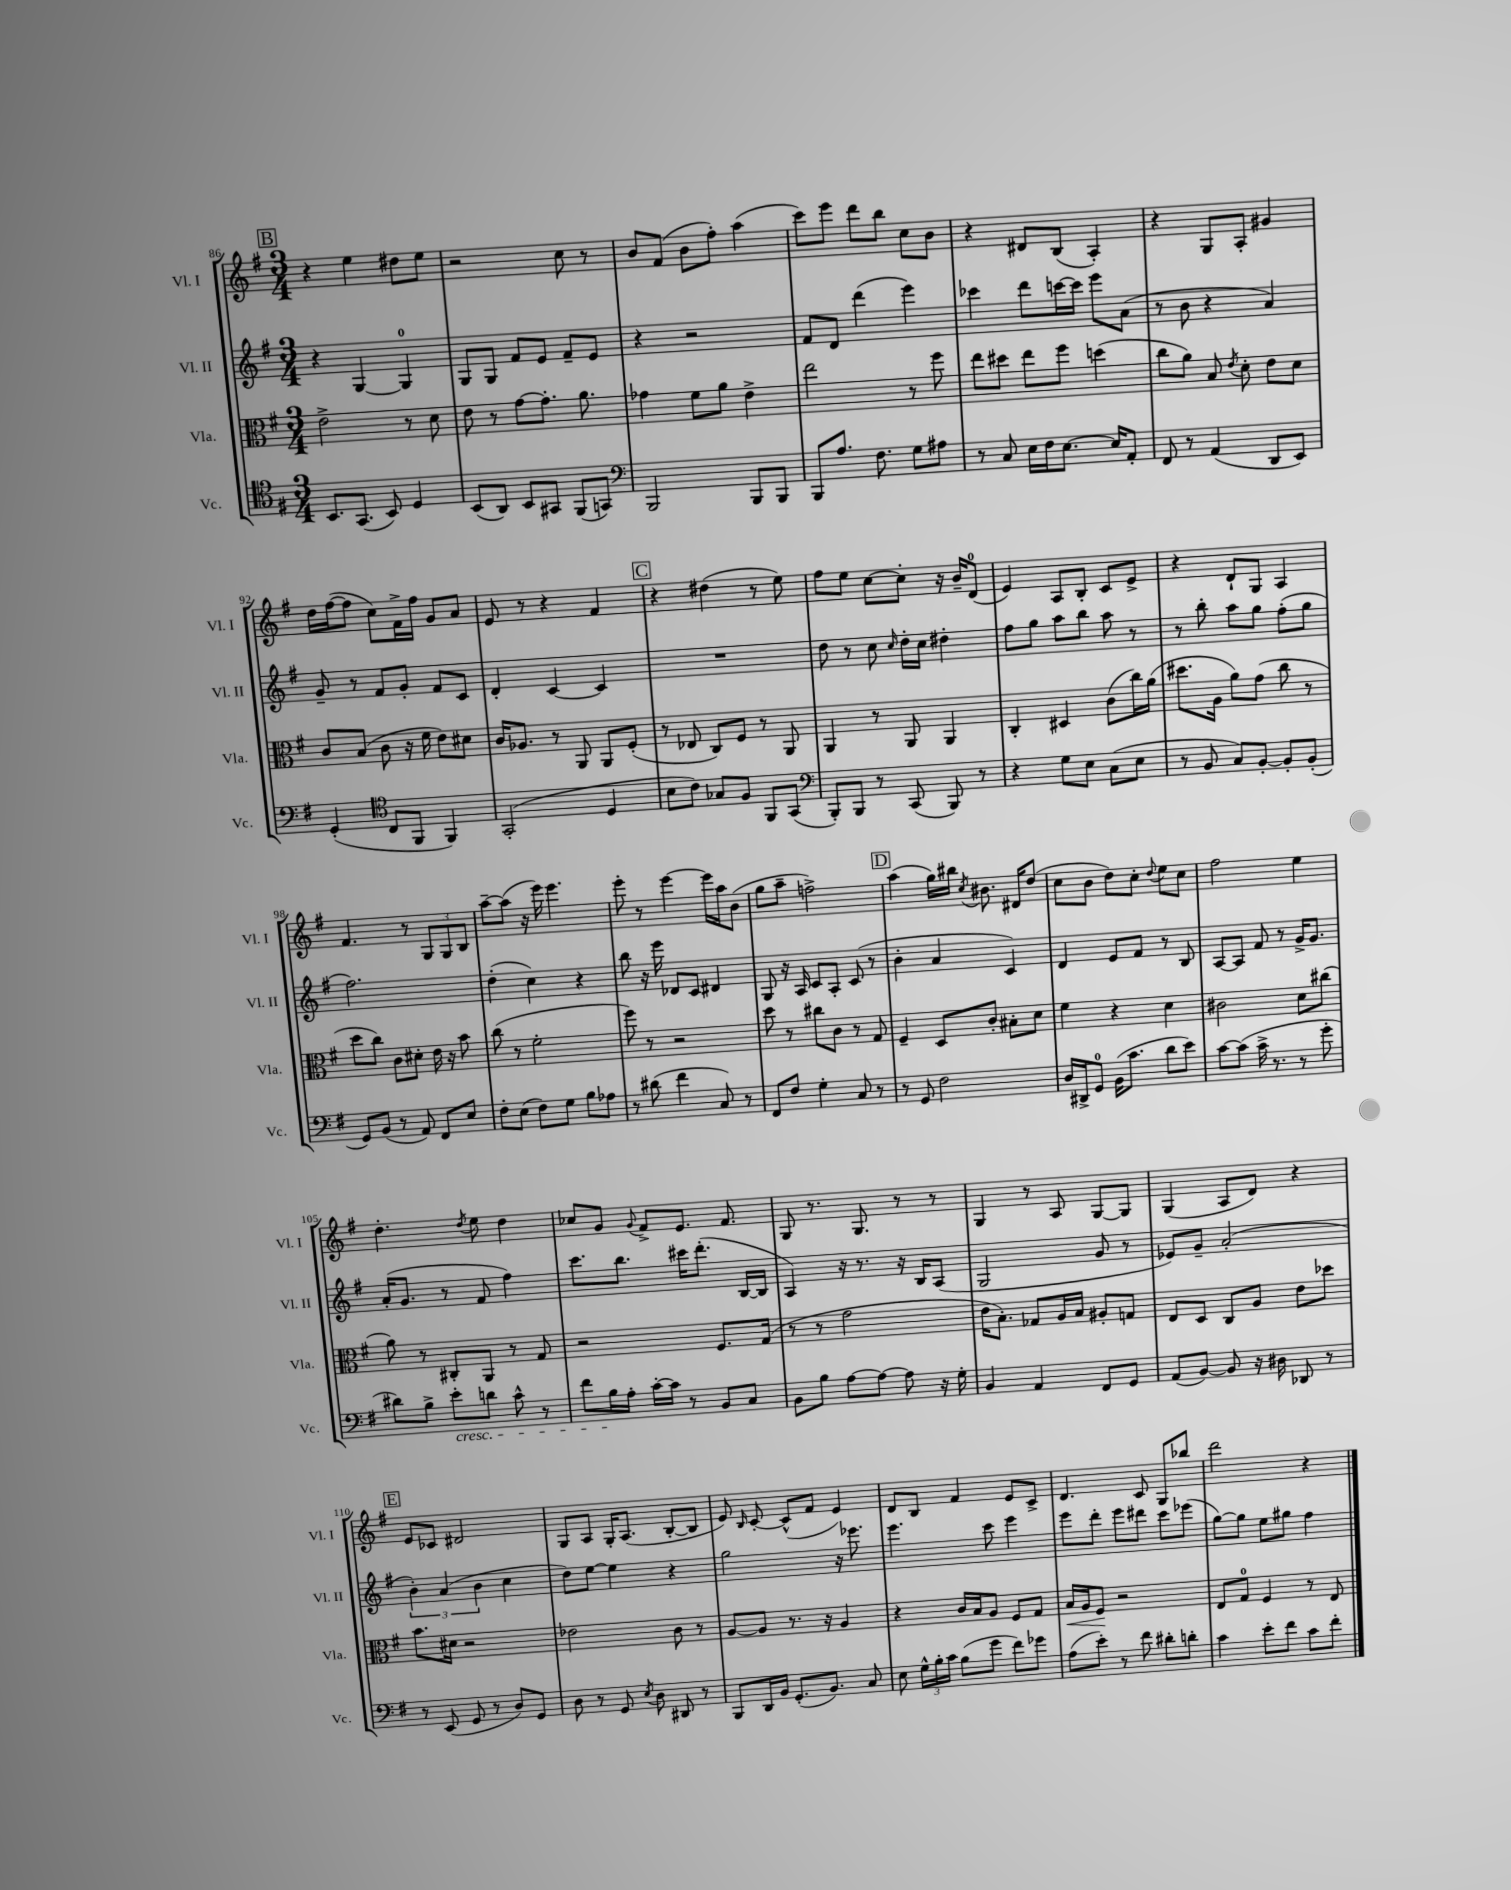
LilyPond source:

<<
\new StaffGroup <<
\new Staff = "s0" \with { instrumentName = "Vl. I" shortInstrumentName = "Vl. I" } {
    \clef treble \key g \major \numericTimeSignature \time 3/4
    \autoBeamOff \mark \markup { \box "B" } r4 e''4 dis''8[ e''8] |
    r2 c''8 r8 |
    b'8[ fis'8]( b'8[ fis''8]-.) a''4( |
    c'''8[) e'''8] d'''8[ b''8] c''8[ b'8] |
    r4 dis'8[ b8]( a4-.) |
    r4 g8[ a8]-. gis'4 |
    d''16[ fis''16~( fis''8] c''8[) fis'16-> fis''16] g'8[ a'8] |
    e'8 r8 r4 fis'4 |
    \mark \markup { \box "C" } r4 dis''4( r8 e''8) |
    fis''8[ e''8] c''8[~ c''8]-. r16 b'16[-- d'8]-0( |
    e'4) a8[ b8]-. c'8[ e'8]-> |
    r4 d'8[-! g8] a4 |
    fis'4. r8 \tuplet 3/2 { g8[ g8 b8] } |
    a''8[~-- a''8]( r16 e'''16) e'''4. |
    e'''8-. r8 e'''4~ e'''16[ a''16 b'8]( |
    g''8[ a''8]-- f''2->) |
    \mark \markup { \box "D" } a''4( g''16[) bis''16] \acciaccatura { c''8 } bis'8. dis'16[ d''8]( |
    c''8[ b'8] d''8[) c''8]-. \appoggiatura { d''8 } e''8[ c''8] |
    fis''2 e''4 |
    d''4.-. \acciaccatura { d''8 } e''8 d''4 |
    ces''8[ g'8] \appoggiatura { g'8 } fis'8[-> e'8.] fis'8. |
    g8 r8. g8. r8 r8 |
    g4 r8 a8 g8[~ g8] |
    g4( a8[ d'8]) r4 |
    \mark \markup { \box "E" } e'8[ ces'8] dis'2 |
    g8[ a8] g16[-. a8.]( b8[~-. b8] |
    e'8) \grace { b16 } c'8~-. c'8[-^( fis'8] e'4) |
    d'8[ b8] fis'4 e'8[ c'8]-> |
    d'4. c'8 g8[ bes''8] |
    d'''2 r4 \bar "|." |
}
\new Staff = "s1" \with { instrumentName = "Vl. II" shortInstrumentName = "Vl. II" } {
    \clef treble \key g \major \numericTimeSignature \time 3/4
    \autoBeamOff \mark \markup { \box "B" } r4 g4~ g4-0 |
    g8[ g8] fis'8[ e'8] fis'8[-- e'8] |
    r4 r2 |
    fis'8[ d'8] d'''4( e'''4) |
    ces'''4 d'''8[ c'''16~ c'''16] e'''8[ a'8]( |
    r8 b'8 r4 a'4) |
    g'8-- r8 fis'8[ g'8]-. fis'8[ c'8] |
    d'4-. c'4~ c'4 |
    \mark \markup { \box "C" } R2. |
    d''8 r8 c''8 \grace { c''16 } d''16[-. c''16] dis''4-. |
    fis''8[ g''8] a''8[ b''8] a''8 r8 |
    r8 b''8-. a''8[ g''8] fis''8[-.( g''8] |
    fis''2.) |
    d''4-.( c''4) r4 |
    b''8 r16 e'''16 des'8[ c'8] dis'4 |
    g8 r16 a16 c'8[ a8]-. c'8( r8 |
    \mark \markup { \box "D" } b'4-. a'4 c'4) |
    d'4 e'8[ fis'8] r8 b8 |
    a8[~ a8] fis'8 r8 g'16[-> g'8.] |
    a'16[-.( g'8.] r8 fis'8 fis''4) |
    c'''8.[ b''8.] cis'''16[ d'''8.]-.( b16[~ b16] |
    a4) r16 r8. r16 b16[ a8]( |
    g2 g'8 r8 |
    ees'8[) g'8]-- a'2-.( |
    \mark \markup { \box "E" } \tuplet 3/2 { b'4-.) a'4( b'4 } c''4 |
    d''8[) e''8]~ e''4 r4 |
    g''2 r16 ees'''8. |
    e'''4. c'''8 e'''4 |
    e'''8[ d'''8]-. e'''8[ dis'''8] c'''8[ ees'''8]( |
    g''8[~) g''8] e''8[ gis''8] fis''4 \bar "|." |
}
\new Staff = "s2" \with { instrumentName = "Vla." shortInstrumentName = "Vla." } {
    \clef alto \key g \major \numericTimeSignature \time 3/4
    \autoBeamOff \mark \markup { \box "B" } e'2-> r8 d'8 |
    e'8 r8 g'8[~ g'8.]-. a'8. |
    ges'4 fis'8[ a'8] e'4-> |
    e''2 r8 fis''8 |
    e''8[ dis''8] e''8[ fis''8] d''4( |
    c''8[ a'8]) b8 \acciaccatura { e'8 } d'8-. e'8[ d'8] |
    c'8[ b8]( c'8 r16 fis'16 e'8[) dis'8] |
    c'16[ aes8.] r8 a,8 a,8[ fis8]-.( |
    \mark \markup { \box "C" } r8 ees8 c8[) fis8] r8 a,8 |
    a,4 r8 a,8 a,4 |
    c4-. dis4 c'8[( c''16) a'16]( |
    dis''8.[ a16] a'8[) g'8]( c''8 r8 |
    d''8[ c''8]) c'8[ dis'8]-. e'16 r16 b'8 |
    c''8( r8 fis'2-. |
    fis''8) r8 r2 |
    d''8 r8 cis''8[ c'8] r8 g8 |
    \mark \markup { \box "D" } fis4-- d8[ c'8]-. bis8[-. d'8] |
    fis'4 r4 d'4 |
    cis'2 d'8[ cis''8]( |
    a'8) r8 cis8[-. a,8] r8 g8 |
    r2 fis8.[ g16]( |
    r8 r8 g'2 |
    e'16[ b8.]-.) ges8[ a16 b16] ais8[-. g8] |
    e8[ d8] c8[ a8] e'8[ des''8] |
    \mark \markup { \box "E" } b'8.[ dis'16] r2 |
    ees'2 c'8 r8 |
    a8[~ a8] r8. r16 a4 |
    r4 c'16[ b16 a8] fis8[ g8] |
    b16[\< a16 fis8]\! r2 |
    e8[ g8]-0 fis4 r8 e8 \bar "|." |
}
\new Staff = "s3" \with { instrumentName = "Vc." shortInstrumentName = "Vc." } {
    \clef tenor \key g \major \numericTimeSignature \time 3/4
    \autoBeamOff \mark \markup { \box "B" } b,8.[ g,8.]( b,8) d4 |
    b,8[( a,8]) b,8[ gis,8] fis,8[( g,8]) |
    \clef bass b,,2 b,,8[ b,,8] |
    b,,8[ a8.] fis8. g8[ ais8] |
    r8 c8 e16[ fis16 e8.]~ e16[ a,8]-. |
    fis,8 r8 a,4( d,8[ e,8]) |
    g,4-.( \clef tenor c8[ fis,8] fis,4) |
    g,2-.( d4 |
    \mark \markup { \box "C" } b8[ c'8]) ges8[ fis8] fis,8[ g,8]( |
    \clef bass b,,8[-.) b,,8] r8 c,8( b,,8) r8 |
    r4 g8[ e8] c8[( e8] |
    r8 b,8 c8[) b,8]~-. b,8[-. b,8]-.( |
    g,8[) b,8]( r8 a,8) fis,8[ e8] |
    fis8[-. e8]( fis8[) g8] b8[ aes8] |
    r8 dis'8( fis'4 c8) r8 |
    fis,8[ fis8] g4-. c8 r8 |
    \mark \markup { \box "D" } r8 g,8 fis2 |
    d16[ dis,16-> g,8]-0 b,16[( c'8.] d'8[ e'8]) |
    c'8[~ c'8]( c'16-> r8. r8 g'8-. |
    dis'8[) b8]-> e'8[-.\cresc d'8] c'8-^ r8 |
    fis'8[ b16\! a16]-. c'16[~-. c'16] r8 b,8[ c8] |
    b,8[ b8] a8[~ a8]~ a8 r16 g16-. |
    b,4 a,4 fis,8[ g,8] |
    a,8[( b,8]~) b,8 r16 dis16 des,8 r8 |
    \mark \markup { \box "E" } r8 e,8( g,8 r8 d8[) g,8] |
    d8 r8 g,8 \acciaccatura { e8 } d8 dis,8 r8 |
    b,,8[ d,16 b,16] g,8.[-.( b,8.]) c8 |
    e8 \tuplet 3/2 { g16[-^ b16-. c'16] } b8[( g'8] fis'8[) ges'8] |
    a8[( e'8]-.) r8 fis'8 dis'8[-. d'8]-. |
    c'4 e'8[-. fis'8] c'8[ fis'8]-. \bar "|." |
}
>>
>>
\layout { \context { \Score currentBarNumber = #86 } }
